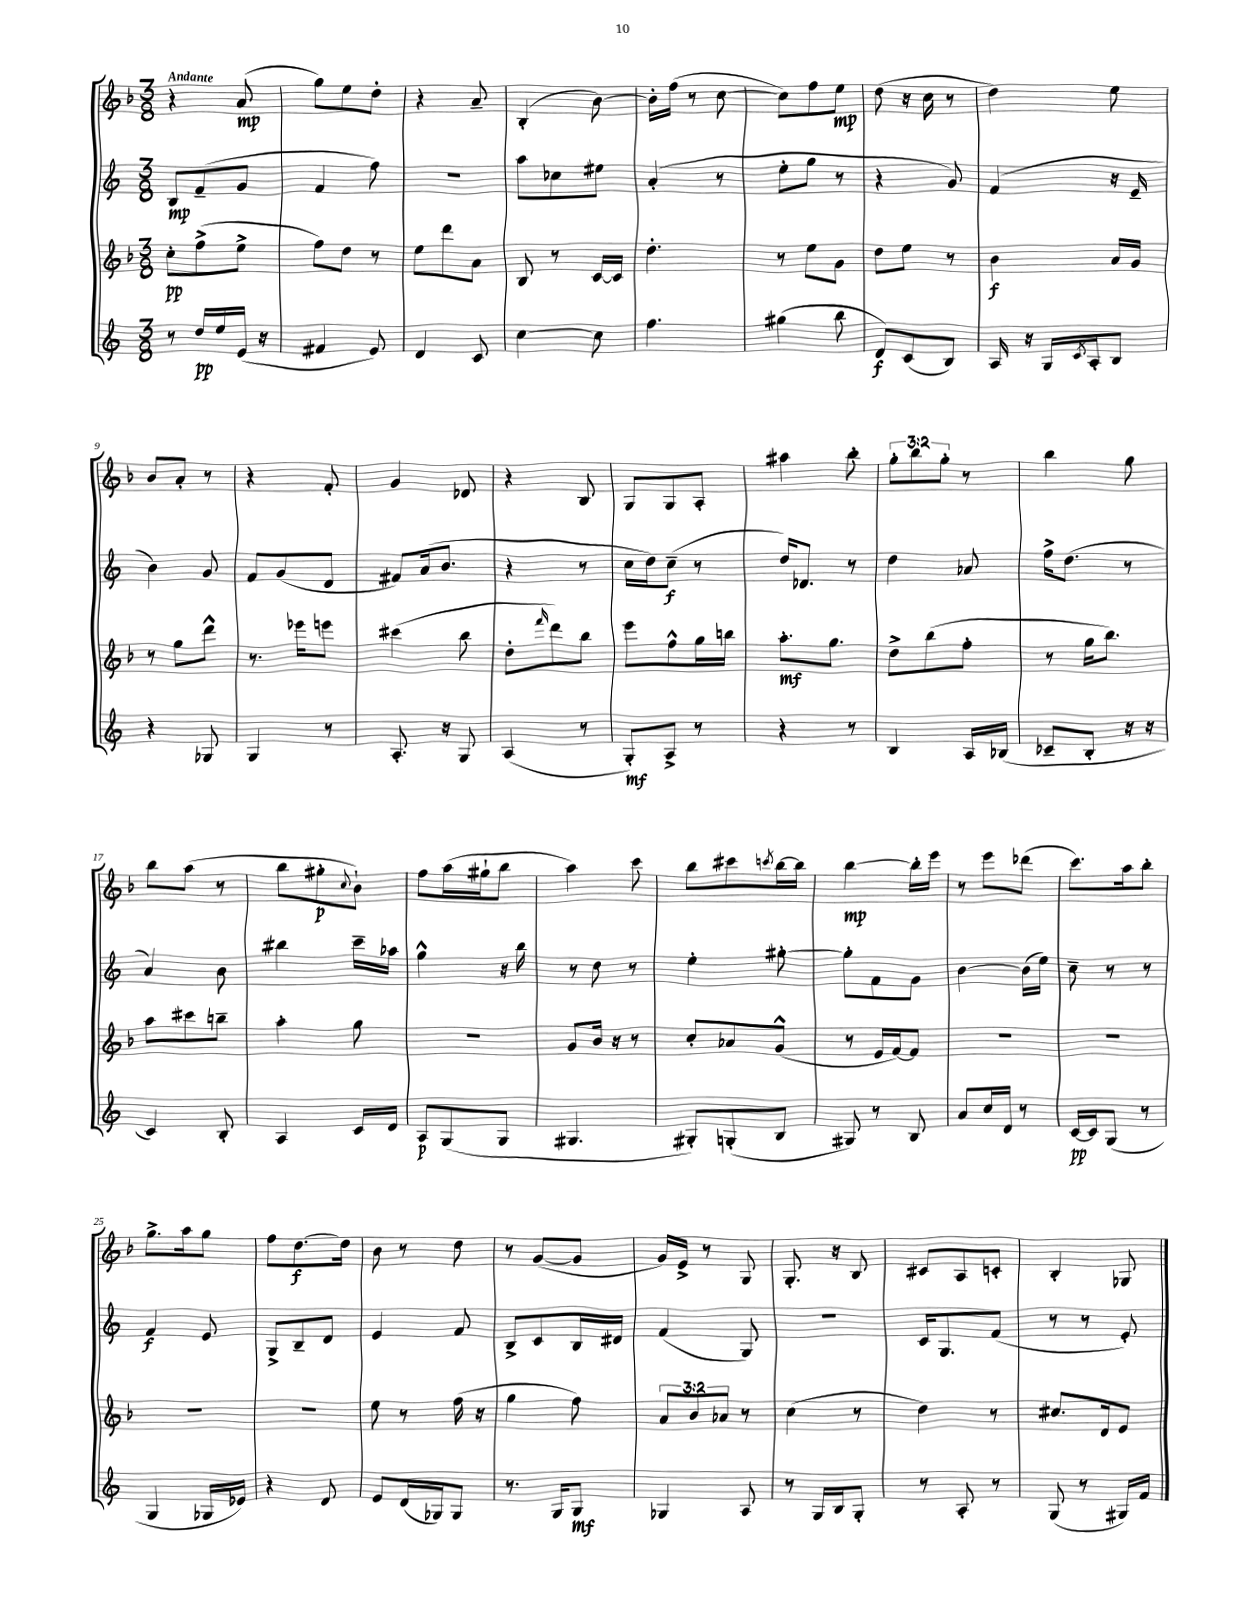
<<
\new StaffGroup <<
\new Staff = "s0" {
    \clef treble \key f \major \numericTimeSignature \time 3/8 \override Staff.TupletNumber.text = #tuplet-number::calc-fraction-text \tempo "Andante"
    r4 a'8\mp( |
    g''8) e''8 d''8-. |
    r4 a'8-- |
    bes4-.( bes'8~) |
    bes'16-. f''16( r8 c''8~ |
    c''8) f''8 e''8\mp |
    d''8( r16 c''16 r8 |
    d''4) e''8 |
    bes'8 a'8-. r8 |
    r4 f'8-. |
    g'4 des'8 |
    r4 bes8 |
    g8 g8 a8-. |
    ais''4 bes''8-. |
    \tuplet 3/2 { g''8-. bes''8 g''8-. } r8 |
    bes''4 g''8 |
    bes''8 a''8( r8 |
    bes''8 gis''8-.\p \appoggiatura { c''8 } bes'8-!) |
    f''8 a''16( gis''16-! bes''8 |
    a''4) c'''8 |
    bes''8 cis'''8 \acciaccatura { c'''8 } bes''16~ bes''16 |
    bes''4~\mp bes''16-. e'''16 |
    r8 e'''8 des'''8( |
    c'''8.) a''16 bes''8-. |
    g''8.-> a''16 g''8 |
    f''8 d''8.~\f d''16 |
    bes'8 r8 d''8 |
    r8 g'8~( g'8 |
    g'16) e'16-> r8 g8 |
    g8.-. r16 bes8 |
    cis'8 a8 c'8-. |
    bes4-. ges8 \bar "|." |
}
\new Staff = "s1" {
    \clef treble \key c \major \numericTimeSignature \time 3/8
    b8\mp f'8--( g'8 |
    f'4 f''8) |
    R4. |
    a''8 ces''8 eis''8 |
    a'4-.( r8 |
    e''8-. g''8 r8 |
    r4 g'8) |
    f'4( r16 e'16-- |
    b'4) g'8 |
    f'8 g'8( d'8 |
    fis'8) a'16( b'8. |
    r4 r8 |
    c''16 d''16) c''8--\f( r8 |
    d''16) des'8. r8 |
    d''4 aes'8 |
    f''16-> d''8.( r8 |
    a'4) b'8 |
    bis''4 c'''16-- aes''16 |
    g''4-^ r16 b''16 |
    r8 d''8 r8 |
    e''4-. gis''8~-. |
    gis''8-. f'8 g'8 |
    b'4~ b'16( e''16) |
    c''8-- r8 r8 |
    f'4\f e'8 |
    g8-> b8-- d'8 |
    e'4 f'8 |
    b8-> c'8 b16 dis'16 |
    f'4( g8) |
    R4. |
    c'16 g8. f'8( |
    r8 r8 e'8-.) \bar "|." |
}
\new Staff = "s2" {
    \clef treble \key f \major \numericTimeSignature \time 3/8 \override Staff.TupletNumber.text = #tuplet-number::calc-fraction-text
    c''8-.\pp f''8->( e''8-> |
    f''8) d''8 r8 |
    e''8 d'''8 a'8 |
    bes8 r8 c'16~ c'16 |
    d''4.-. |
    r8 e''8 g'8 |
    d''8 e''8 r8 |
    bes'4\f a'16 g'16 |
    r8 g''8 d'''8-^ |
    r8. ees'''16 e'''8 |
    cis'''4( bes''8 |
    d''8-. \grace { f'''16 } d'''8) bes''8 |
    e'''8 f''8-^ g''16 b''16 |
    a''8.-.\mf g''8. |
    d''8-> bes''8( f''8-. |
    r8 g''16 bes''8.) |
    a''8 cis'''8 b''8-- |
    a''4-. g''8 |
    R4. |
    g'8 bes'16 r16 r8 |
    c''8-. aes'8 g'8-^( |
    r8 e'16 f'16~) f'8 |
    R4. |
    R4. |
    R4. |
    R4. |
    e''8 r8 f''16( r16 |
    g''4 f''8) |
    \tuplet 3/2 { a'8 bes'8 aes'8 } r8 |
    c''4( r8 |
    d''4) r8 |
    cis''8. d'16 e'8 \bar "|." |
}
\new Staff = "s3" {
    \clef treble \key c \major \numericTimeSignature \time 3/8
    r8 d''16\pp e''16 e'16( r16 |
    fis'4 e'8) |
    d'4 c'8 |
    c''4~ c''8 |
    f''4. |
    gis''4( b''8 |
    d'8\f) c'8( b8) |
    a16 r16 g16 \acciaccatura { c'8 } a16-. b8 |
    r4 ges8 |
    g4 r8 |
    a8.-. r16 g8 |
    a4( r8 |
    g8-.\mf) a8-> r8 |
    r4 r8 |
    b4 a16 bes16( |
    ces'8-- b8-. r16 r16 |
    c'4) b8-. |
    a4 c'16 d'16 |
    a8\p g8( g8 |
    gis4. |
    gis8-.) g8-.( b8 |
    gis8) r8 b8 |
    a'8 c''16 d'16 r8 |
    c'16~\pp c'16 g8( r8 |
    g4 ges16 ees'16) |
    r4 d'8 |
    e'8 d'16( ges16) ges8 |
    r8. g16 g8\mf |
    ges4 a8 |
    r8 g16 b16 g8-. |
    r8 a8-. r8 |
    g8( r8 gis16) f'16 \bar "|." |
}
>>
>>
